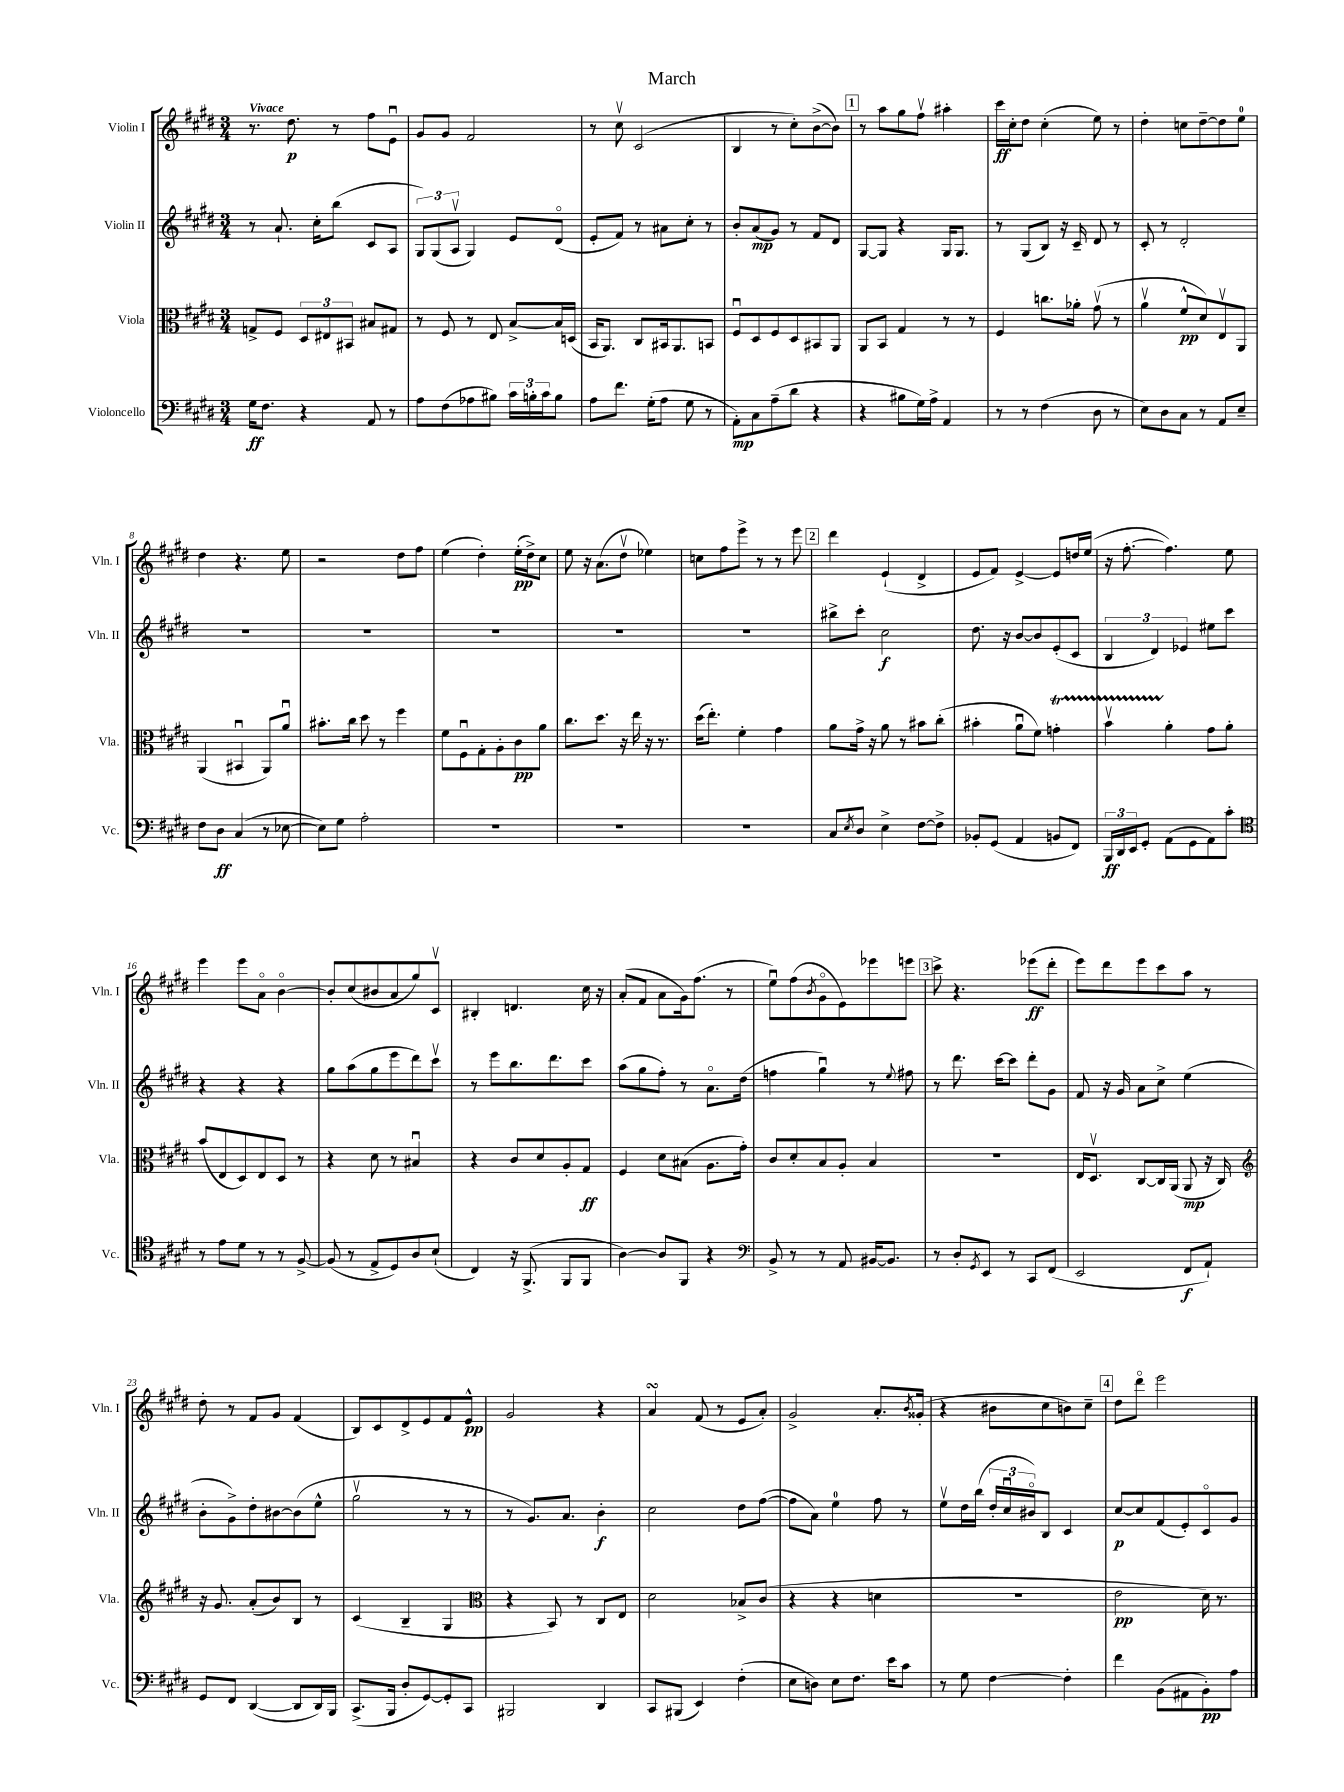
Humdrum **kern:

**kern	**dynam	**kern	**dynam	**kern	**dynam	**kern	**dynam
*part4	*part4	*part3	*part3	*part2	*part2	*part1	*part1
*staff4	*staff4	*staff3	*staff3	*staff2	*staff2	*staff1	*staff1
*I"Violoncello	*	*I"Viola	*	*I"Violin II	*	*I"Violin I	*
*I'Vc.	*	*I'Vla.	*	*I'Vln. II	*	*I'Vln. I	*
*clefF4	*	*clefC3	*	*clefG2	*	*clefG2	*
*k[f#c#g#d#]	*	*k[f#c#g#d#]	*	*k[f#c#g#d#]	*	*k[f#c#g#d#]	*
*M3/4	*	*M3/4	*	*M3/4	*	*M3/4	*
=1	=1	=1	=1	=1	=1	=1	=1
!	!	!	!	!	!	!LO:TX:a:B:t=Vivace	!
16G#\KL	ff	8Gn^/L	.	8r	.	8.r	.
8.F#\J	.	.	.	.	.	.	.
.	.	8F#/J	.	8.a`/	.	.	.
.	.	.	.	.	.	8.dd#\	p
4r	.	12D#/L	.	.	.	.	.
.	.	.	.	16cc#'\KL	.	.	.
.	.	12E#X/	.	.	.	.	.
.	.	.	.	(8bb\J	.	8r	.
.	.	12BB#X/J	.	.	.	.	.
8AA/	.	8B#X/L	.	8c#/L	.	8ff#\L	.
8r	.	8G#X/J	.	8A/J	.	8eu\J	.
=2	=2	=2	=2	=2	=2	=2	=2
8A\L	.	8r	.	12G#/L)	.	8g#/L	.
.	.	.	.	(12G#/	.	.	.
(8F#\	.	8F#/	.	.	.	8g#/J	.
.	.	.	.	12Av/J	.	.	.
8A-X\	.	8r	.	4G#/)	.	2f#/	.
8B#X\J)	.	8E/	.	.	.	.	.
24c#\LL	.	[8B^/L	.	8e/L	.	.	.
24Bn'\	.	.	.	.	.	.	.
24c#\J	.	.	.	.	.	.	.
8B\J	.	16B/L]	.	(8d#/J	.	.	.
.	.	(16Dn/JJ	.	.	.	.	.
=3	=3	=3	=3	=3	=3	=3	=3
8A\L	.	16BB/KL	.	8e'/L	.	8r	.
.	.	8.AA/J)	.	.	.	.	.
8.f#\J	.	.	.	8f#/J)	.	8cc#v\	.
.	.	8C#/L	.	8r	.	(2c#/	.
(16G#'\KL	.	.	.	.	.	.	.
8A\J	.	16BB#X/k	.	8a#X\L	.	.	.
.	.	8.AA/	.	.	.	.	.
8G#\	.	.	.	8cc#'\J	.	.	.
8r	.	8BBn/J	.	8r	.	.	.
=4	=4	=4	=4	=4	=4	=4	=4
8AA'\L)	mp	8F#u/L	.	8b'/L	.	4B/	.
8C#\	.	8D#/	.	(8a/	mp	.	.
(8A~\	.	8F#/	.	8g#/J)	.	8r	.
8d#\J	.	8D#/	.	8r	.	8cc#'\L)	.
4r	.	8BB#X/	.	8f#/L	.	([8b^\	.
.	.	8AA/J	.	8d#/J	.	8b\J])	.
!!LO:REH:place=s1:t=1
=5	=5	=5	=5	=5	=5	=5	=5
4r	.	8AA/L	.	[8G#/L	.	8r	.
.	.	8BB/J	.	8G#/J]	.	8aa\L	.
8B#X\L	.	4G#/	.	4r	.	8gg#\	.
16G#\L)	.	.	.	.	.	8ff#v\J	.
16A^\JJ	.	.	.	.	.	.	.
4AA/	.	8r	.	16G#/KL	.	4aa#X'\	.
.	.	.	.	8.G#/J	.	.	.
.	.	8r	.	.	.	.	.
=6	=6	=6	=6	=6	=6	=6	=6
8r	.	4F#/	.	8r	.	16ccc#\LL	ff
.	.	.	.	.	.	16cc#'\J	.
8r	.	.	.	(8G#/L	.	8dd#\J	.
(4F#\	.	8.ccn\L	.	8B/J)	.	(4cc#'\	.
.	.	.	.	16r	.	.	.
.	.	16a-X'\Jk	.	16c#~/	.	.	.
8D#\	.	(8g#v\	.	8d#/	.	8ee\)	.
8r	.	8r	.	8r	.	8r	.
=7	=7	=7	=7	=7	=7	=7	=7
8E\L)	.	4av\	.	8c#'/	.	4dd#'\	.
8D#\	.	.	.	8r	.	.	.
8C#\J	.	8f#^^/L	pp	2d#'/	.	8ccn\L	.
8r	.	8d#/)	.	.	.	[8dd#~\	.
8AA/L	.	8Ev/	.	.	.	8dd#\]	.
8E~/J	.	8AA/J	.	.	.	8ee\J	.
!!LO:LB:g=z
=8	=8	=8	=8	=8	=8	=8	=8
8F#\L	.	(4AA/	.	2.r	.	4dd#\	.
8D#\J	ff	.	.	.	.	.	.
(4C#/	.	4BB#Xu/	.	.	.	4.r	.
8r	.	8AA/L)	.	.	.	.	.
[8E-X\	.	8au/J	.	.	.	8ee\	.
=9	=9	=9	=9	=9	=9	=9	=9
8E-\L])	.	8.b#X'\L	.	2.r	.	2r	.
8G#\J	.	.	.	.	.	.	.
.	.	16cc#\Jk	.	.	.	.	.
2A'\	.	8dd#\	.	.	.	.	.
.	.	8r	.	.	.	.	.
.	.	4ff#\	.	.	.	8dd#\L	.
.	.	.	.	.	.	8ff#\J	.
=10	=10	=10	=10	=10	=10	=10	=10
2.r	.	8f#\L	.	2.r	.	(4ee\	.
.	.	8F#u\	.	.	.	.	.
.	.	8G#'\	.	.	.	4dd#'\)	.
.	.	8A'\	.	.	.	.	.
.	.	8c#\	pp	.	.	(16ee'\LL	pp
.	.	.	.	.	.	16dd#^\J)	.
.	.	8a\J	.	.	.	8cc#\J	.
=11	=11	=11	=11	=11	=11	=11	=11
2.r	.	8.cc#\L	.	2.r	.	8ee\	.
.	.	.	.	.	.	16r	.
.	.	8.dd#\J	.	.	.	(8.a\L	.
.	.	16r	.	.	.	8dd#v\J	.
.	.	16ee\	.	.	.	.	.
.	.	16r	.	.	.	4ee-X\)	.
.	.	8.r	.	.	.	.	.
=12	=12	=12	=12	=12	=12	=12	=12
2.r	.	(16dd#\KL	.	2.r	.	8ccn\L	.
.	.	8.ee'\J)	.	.	.	.	.
.	.	.	.	.	.	8ff#\	.
.	.	4f#'\	.	.	.	8eee^\J	.
.	.	.	.	.	.	8r	.
.	.	4g#\	.	.	.	8r	.
.	.	.	.	.	.	8eee\	.
!!LO:REH:place=s1:t=2
=13	=13	=13	=13	=13	=13	=13	=13
8C#/L	.	8a\L	.	8bb#X^\L	.	4ddd#\	.
8qE/	.	.	.	.	.	.	.
8D#/J	.	16g#^\Jk	.	8ccc#'\J	.	.	.
.	.	16r	.	.	.	.	.
4E^\	.	8a\	.	2cc#\	f	(4e`/	.
.	.	8r	.	.	.	.	.
[8F#\L	.	8b#X\L	.	.	.	4d#^/	.
8F#^\J]	.	(8cc#'\J	.	.	.	.	.
=14	=14	=14	=14	=14	=14	=14	=14
8BB-X'/L	.	4b#X'\	.	8.dd#\	.	8e/L	.
(8GG#/J	.	.	.	.	.	8f#/J)	.
.	.	.	.	16r	.	.	.
4AA/	.	8au\L	.	[8b/L	.	[4e^/	.
.	.	8f#\J)	.	8b/]	.	.	.
8BBn/L	.	4gnT'\	.	(8e'/	.	8e/L]	.
8FF#/J)	.	.	.	8c#/J	.	16ddn/L	.
.	.	.	.	.	.	(16ee/JJ	.
=15	=15	=15	=15	=15	=15	=15	=15
24BBB/LL	ff	4bTTTv\	.	6B/	.	16r	.
24DD#/	.	.	.	.	.	.	.
.	.	.	.	.	.	[8.ff#'\	.
24EE/J	.	.	.	.	.	.	.
8GG#'/J	.	.	.	.	.	.	.
.	.	.	.	6d#/)	.	.	.
(8AA\L	.	4a'\	.	.	.	4.ff#\])	.
.	.	.	.	6e-X/	.	.	.
8GG#\	.	.	.	.	.	.	.
8AA\)	.	8g#\L	.	8ee#X\L	.	.	.
8c#'\J	.	8a'\J	.	8ccc#\J	.	8ee\	.
!!LO:LB:g=z
=16	=16	=16	=16	=16	=16	=16	=16
*clefC4	*	*	*	*	*	*	*
8r	.	(8b/L	.	4r	.	4eee\	.
8e\L	.	8E/	.	.	.	.	.
8d#\J	.	8D#/)	.	4r	.	8eee\L	.
8r	.	8E/	.	.	.	8a\J	.
8r	.	8D#/J	.	4r	.	[4b\	.
[8F#^/	.	8r	.	.	.	.	.
=17	=17	=17	=17	=17	=17	=17	=17
(8F#/]	.	4r	.	8gg#\L	.	8b'/L]	.
8r	.	.	.	(8aa\	.	(8cc#/	.
8E^/L	.	8d#\	.	8gg#\	.	8b#X/	.
8D#/)	.	8r	.	8eee\	.	8a/	.
8A/	.	4B#Xu/	.	8ddd#\)	.	8gg#/)	.
(8B`/J	.	.	.	8ccc#v\J	.	8c#v/J	.
=18	=18	=18	=18	=18	=18	=18	=18
4C#/)	.	4r	.	8r	.	4B#X'/	.
.	.	.	.	8eee\L	.	.	.
16r	.	8c#/L	.	8.bb\	.	4.dn/	.
(8.FF#^/	.	.	.	.	.	.	.
.	.	8d#/	.	.	.	.	.
.	.	.	.	8.ddd#\	.	.	.
8FF#/L	.	8A'/	.	.	.	.	.
8FF#/J	.	8G#/J	ff	8ccc#\J	.	16cc#\	.
.	.	.	.	.	.	16r	.
=19	=19	=19	=19	=19	=19	=19	=19
[4A\)	.	4F#/	.	(8aa\L	.	(8a'/L	.
.	.	.	.	8gg#\	.	8f#/J	.
8A/L]	.	8d#\L	.	8ff#'\J)	.	8a\L	.
8FF#/J	.	(8B#X\J	.	8r	.	16g#\k)	.
.	.	.	.	.	.	(8.ff#\J	.
4r	.	8.A\L	.	8.a\L	.	.	.
.	.	.	.	.	.	8r	.
.	.	16g#'\Jk)	.	(16dd#\Jk	.	.	.
=20	=20	=20	=20	=20	=20	=20	=20
*clefF4	*	*	*	*	*	*	*
8BB^/	.	8c#/L	.	4ffn\	.	8eeu\L)	.
8r	.	8d#'/	.	.	.	(8ff#\	.
.	.	.	.	.	.	8qb/	.
8r	.	8B/	.	4gg#u\)	.	8g#\	.
8AA/	.	8A'/J	.	.	.	8e\)	.
[16BB#X/KL	.	4B/	.	8r	.	8eee-X\	.
8.BB#/J]	.	.	.	.	.	.	.
.	.	.	.	8qqee/	.	.	.
.	.	.	.	8ff#X\	.	8eeen\J	.
!!LO:REH:place=s1:t=3
=21	=21	=21	=21	=21	=21	=21	=21
8r	.	2.r	.	8r	.	8ccc#^\	.
8D#'/L	.	.	.	8.ddd#\	.	4.r	.
8qGG#/	.	.	.	.	.	.	.
8EE/J	.	.	.	.	.	.	.
.	.	.	.	[16ccc#\KL	.	.	.
8r	.	.	.	8ccc#\J]	.	.	.
8CC#/L	.	.	.	8ddd#'\L	.	(8eee-X\L	ff
(8FF#/J	.	.	.	8g#\J	.	8ddd#'\J	.
=22	=22	=22	=22	=22	=22	=22	=22
2EE/	.	16E/KL	.	8f#/	.	8eee\L)	.
.	.	8.D#v/J	.	.	.	.	.
.	.	.	.	16r	.	8ddd#\	.
.	.	.	.	16g#/	.	.	.
.	.	[8C#/L	.	8a\L	.	8eee\	.
.	.	16C#/L]	.	8cc#^\J	.	8ccc#\	.
.	.	(16AA/JJ	.	.	.	.	.
8FF#/L	f	8AA/	mp	(4ee\	.	8aa\J	.
8AA`/J)	.	16r	.	.	.	8r	.
.	.	16C#/)	.	.	.	.	.
!!LO:LB:g=z
=23	=23	=23	=23	=23	=23	=23	=23
*	*	*clefG2	*	*	*	*	*
8GG#/L	.	16r	.	8b'\L	.	8dd#'\	.
.	.	8.g#/	.	.	.	.	.
8FF#/J	.	.	.	8g#^\)	.	8r	.
([4DD#/	.	(8a'/L	.	8dd#'\	.	8f#/L	.
.	.	8b/)	.	[8b#X\	.	8g#/J	.
8DD#/L]	.	8B/J	.	(8b#\]	.	(4f#/	.
16DD#/L)	.	8r	.	8ee^^\J	.	.	.
16BBB/JJ	.	.	.	.	.	.	.
=24	=24	=24	=24	=24	=24	=24	=24
(8.CC#^/L	.	(4c#/	.	2gg#v\	.	8B/L)	.
.	.	.	.	.	.	8c#/	.
16BBB/Jk	.	.	.	.	.	.	.
8D#'/L	.	4B~/	.	.	.	8d#^/	.
[8GG#/)	.	.	.	.	.	8e/	.
8GG#'/]	.	4G#/	.	8r	.	8f#/	.
8CC#/J	.	.	.	8r	.	8e^^/J	pp
=25	=25	=25	=25	=25	=25	=25	=25
*	*	*clefC3	*	*	*	*	*
2BBB#X/	.	4r	.	8r	.	2g#/	.
.	.	.	.	8.g#/L)	.	.	.
.	.	8BB/)	.	.	.	.	.
.	.	.	.	8.a/J	.	.	.
.	.	8r	.	.	.	.	.
4DD#/	.	8C#/L	.	4b'\	f	4r	.
.	.	8E/J	.	.	.	.	.
=26	=26	=26	=26	=26	=26	=26	=26
8CC#/L	.	2d#\	.	2cc#\	.	4asSSs/	.
(8BBB#X/J	.	.	.	.	.	.	.
4EE/)	.	.	.	.	.	(8f#/	.
.	.	.	.	.	.	8r	.
(4F#'\	.	8B-X^/L	.	8dd#\L	.	8e/L	.
.	.	(8c#/J	.	([8ff#\J	.	8a'/J)	.
=27	=27	=27	=27	=27	=27	=27	=27
8E\L	.	4r	.	8ff#\L]	.	2g#^/	.
8Dn\J)	.	.	.	8a\J)	.	.	.
8E\L	.	4r	.	4ee\	.	.	.
8.F#\J	.	.	.	.	.	.	.
.	.	4dn\	.	8ff#\	.	8.a'/L	.
16e\KL	.	.	.	.	.	.	.
8c#\J	.	.	.	8r	.	.	.
.	.	.	.	.	.	8qb/	.
.	.	.	.	.	.	(16g##X'/Jk	.
=28	=28	=28	=28	=28	=28	=28	=28
8r	.	2.r	.	8eev\L	.	4r	.
8G#\	.	.	.	16dd#\L	.	.	.
.	.	.	.	(16bb\JJ	.	.	.
[4F#\	.	.	.	24dd#'/LL	.	8b#X\L	.
.	.	.	.	24cc#u/	.	.	.
.	.	.	.	24b#X/J)	.	.	.
.	.	.	.	8B/J	.	8cc#\	.
4F#'\]	.	.	.	4c#/	.	8bn\)	.
.	.	.	.	.	.	8cc#~\J	.
!!LO:REH:place=s1:t=4
=29	=29	=29	=29	=29	=29	=29	=29
4f#\	.	2e\	pp	[8cc#/L	p	8dd#\L	.
.	.	.	.	8cc#/]	.	8ddd#\J	.
(8BB\L	.	.	.	(8f#/	.	2eee\	.
8AA#X\	.	.	.	8e'/)	.	.	.
8BB'\)	pp	16d#\)	.	8c#/	.	.	.
.	.	8.r	.	.	.	.	.
8A\J	.	.	.	8g#/J	.	.	.
==	==	==	==	==	==	==	==
*-	*-	*-	*-	*-	*-	*-	*-
